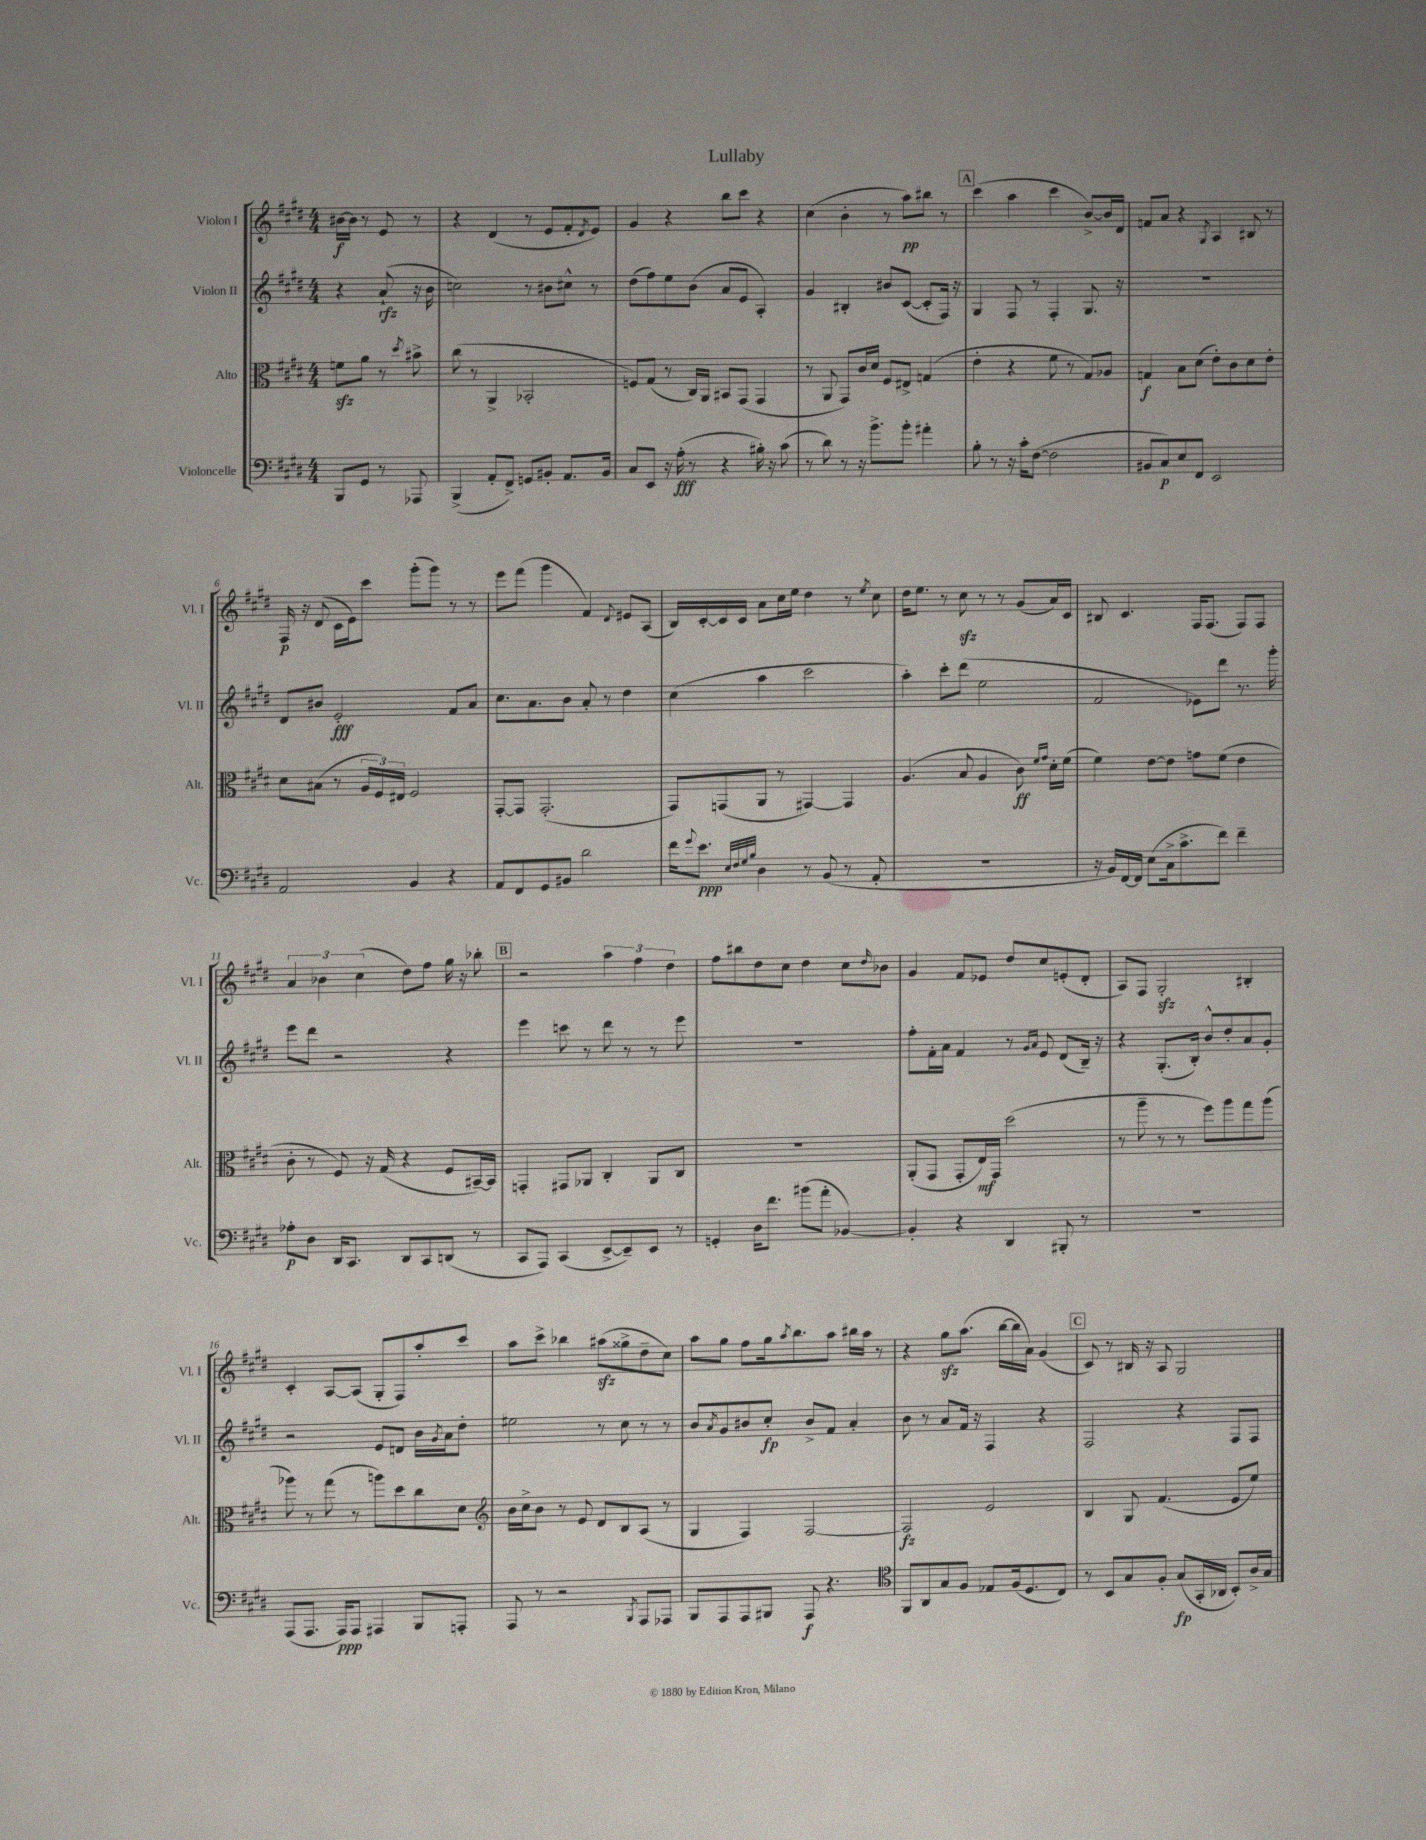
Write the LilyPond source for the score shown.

\header { title = "Lullaby" }
<<
\new StaffGroup <<
\new Staff = "s0" \with { instrumentName = "Violon I" shortInstrumentName = "Vl. I" } {
    \clef treble \key e \major \numericTimeSignature \time 4/4 \partial 2
    bis'16~\f bis'16 r8 e'8 r8 |
    r4 dis'4( r8 e'8 fis'8-. \acciaccatura { dis'8 } e'8) |
    gis'4 r4 b''8 cis'''8 r4 |
    cis''4( b'4-. r8 a''8\pp) bis''8 r8 |
    \mark \markup { \box "A" } cis'''4( a''4 cis'''4 b'8~->) b'16 dis'16 |
    f'8 a'8 r4 \acciaccatura { gis8 } a4 bis8 r8 |
    fis16\p r16 dis'8( cis'16 e'16) cis'''8 gis'''8-.( gis'''8) r8 r8 |
    e'''8 fis'''8( gis'''4 fis'4) \appoggiatura { dis'8 } eis'8 a8( |
    b16) cis'16~-. cis'16 cis'16 a'8 cis''16 e''16 dis''4 r8 \acciaccatura { e''8 } cis''8 |
    dis''16 e''8. r8 cis''8\sfz r8 r8 gis'8( a'16) cis'16 |
    bis8 cis'4. fis16 fis8.( fis8) fis8 |
    \tuplet 3/2 { a'4 bes'4 cis''4( } dis''8) fis''8 gis''16 r16 bes''8-. |
    \mark \markup { \box "B" } r2 \tuplet 3/2 { a''4 fis''4 dis''4 } |
    fis''8 bis''8 dis''8 cis''8 dis''4 cis''8 \grace { dis''16 } bes'8 |
    gis'4 fis'8 ees'8 dis''8 cis''8 e'8-.( dis'8-. |
    a8) fis8 gis2-.\sfz bis4-. |
    cis'4-. a8~ a8( gis8-. fis8) a''8-. cis'''8 |
    a''8 cis'''8-> bes''4 ais''8\sfz( gisis''8-> dis''8-- cis''8) |
    a''8 gis''8 fis''8 gis''16 \acciaccatura { a''8 } b''8. a''8 bis''16 a''16 r8 |
    r4 gis''8\sfz a''8.( b''16~ b''16 a'16) gis'4( |
    \mark \markup { \box "C" } cis'8) r8 bis16 r16 a8 gis2 \bar "|." |
}
\new Staff = "s1" \with { instrumentName = "Violon II" shortInstrumentName = "Vl. II" } {
    \clef treble \key e \major \numericTimeSignature \time 4/4 \partial 2
    r4 a'8-!\rfz( r16 b'16 |
    c''2) r8 bis'8 cis''8-^ r8 |
    dis''8( fis''8) e''8 b'8( a'8 e'8 a4-.) |
    gis'4 bis4-. bis'8 cis'8~( cis'8-. fis16) r16 |
    \mark \markup { \box "A" } gis4 fis8 r8 fis4-. gis8. r16 |
    R1 |
    dis'8 bis'8 e'2-.\fff fis'8 a'8 |
    cis''8. a'8. b'8 a'8-. r8 dis''4 |
    cis''4( a''4 cis'''2 |
    a''4-.) cis'''8-. dis'''8( e''2 |
    fis'2 ees'8) dis'''8 r8. gis'''16-. |
    e'''8 dis'''8 r2 r4 |
    \mark \markup { \box "B" } e'''4 c'''8 r8 dis'''8 r8 r8 e'''8 |
    R1 |
    fis''8-. fis'16-. a'16 fis'4 r8 \grace { gis'16 a'16 } e'8 dis'8( b16--) r16 |
    r4 gis8.-.( b16-.) b'8-^ dis''8-. a'8 gis'8-. |
    r2 e'8 d'8 b'16 \acciaccatura { gis'8 } a'16 dis''8-. |
    eis''2 r8 cis''8 r8 r8 |
    b'8 \acciaccatura { a'8 } gis'8 bis'8 cis''8-.\fp bis'8-> fis'8 a'4-. |
    b'8 r8 a'8 fis'16 r16 fis4 r4 |
    \mark \markup { \box "C" } fis2 r4 fis8 fis8 \bar "|." |
}
\new Staff = "s2" \with { instrumentName = "Alto" shortInstrumentName = "Alt." } {
    \clef alto \key e \major \numericTimeSignature \time 4/4 \partial 2
    f'8\sfz a'8 r8 \acciaccatura { dis''8 } bis'8-> |
    cis''8( r8 a,4-> bes,2-. |
    f8) gis8( r8 cis16) a,16 bis,8 gis,8( gis,4 |
    r8 a,8 gis,8) cis'16 dis'16 fis8 eis8-> g4( |
    \mark \markup { \box "A" } e'4-. r4 fis'8 r8 gis8) aes8 |
    g4\f b8 dis'8( e'8-.) cis'8 dis'8 e'8-. |
    dis'8 bis8( r8 \tuplet 3/2 { a16 fis16) eis16 } fis2 |
    gis,8~-. gis,8 gis,2.-.( |
    gis,8) g,8( a,8 r8 gis,4~) gis,4 |
    a4.( b8 a4 cis'8\ff) \grace { fis'16 gis'16 } dis'16-. fis'16( |
    fis'4) e'8~ e'8 g'8 fis'8( e'4 |
    cis'8-. r8 fis8) r16 gis16( r4 fis8 bis,16~--) bis,16 |
    \mark \markup { \box "B" } g,4-. gis,8 aes,8 cis4-. aes,8 cis8 |
    R1 |
    a,8-.( gis,8 gis,8-. e16\mf) gis,16 dis''2( |
    r8 a''8-- r8 r8 fis''8) a''8 gis''8 a''8( |
    aes''8) r8 gis''8( r8 a''8) dis''8 cis''8 dis'8 |
    \clef treble b'16 cis''16-> b'8 r8 e'8 dis'8 b8 a8( r8 |
    gis4 fis4) fis2~ |
    fis2\fz e'2 |
    \mark \markup { \box "C" } b4 gis8 fis'4.( e'8 e''8) \bar "|." |
}
\new Staff = "s3" \with { instrumentName = "Violoncelle" shortInstrumentName = "Vc." } {
    \clef bass \key e \major \numericTimeSignature \time 4/4 \partial 2
    b,,8 gis,8 r8 aes,,8 |
    b,,4->( a,8-. fis,8->) g,8 bis,8-. a,8. bis,16 |
    cis8 e,8 r16 a16-.\fff( r8 r4 bis16-.) r16 cis'8( |
    r8 dis'8) r8 r16 b'8.-> b'8-. ais'4-. |
    \mark \markup { \box "A" } b8-. r8 r16 cis'16-. fis8~( fis2 |
    bis,8 cis8\p) e8 fis,8 e,2 |
    a,2 b,4 r4 |
    a,8 fis,8 gis,8 bis,8 dis'2 |
    fis'16 \appoggiatura { gis'8 } e'8.\ppp \grace { e32 fis32 gis32 b32 } dis4 r8 b,8( r8 a,8-. |
    R1 |
    r16 b,16) fis,16~ fis,16 e8( cis16-> cis'8.-> fis'8) fis'4-- |
    aes8-.\p dis8 dis,16 cis,8. dis,8 cis,8 d,8( r8 |
    \mark \markup { \box "B" } cis,8 a,,8) cis,4( e,8~-> e,8--) e,8 r8 |
    g,4-. dis16 fis'8. bis'8( a'8-. bes,4~) |
    bes,4-. r4 dis,4 bis,,8-. r8 |
    R1 |
    a,,8( a,,8. a,,16\ppp) a,,8 ais,,4 b,,8 a,,8-. |
    a,,8 r8 r2 \acciaccatura { b,,8 } a,,8 aes,,8 |
    b,,8 a,,8 a,,8 bis,,8 a,,8\f r4. |
    \clef tenor fis,8 a,8 gis8 fis8 ees8 fis16( dis8. cis8) |
    \mark \markup { \box "C" } r8 b,8 gis8 fis8-. gis8\fp( gis,16-. aes,16 b,8-.) a16-> gis16 \bar "|." |
}
>>
>>
